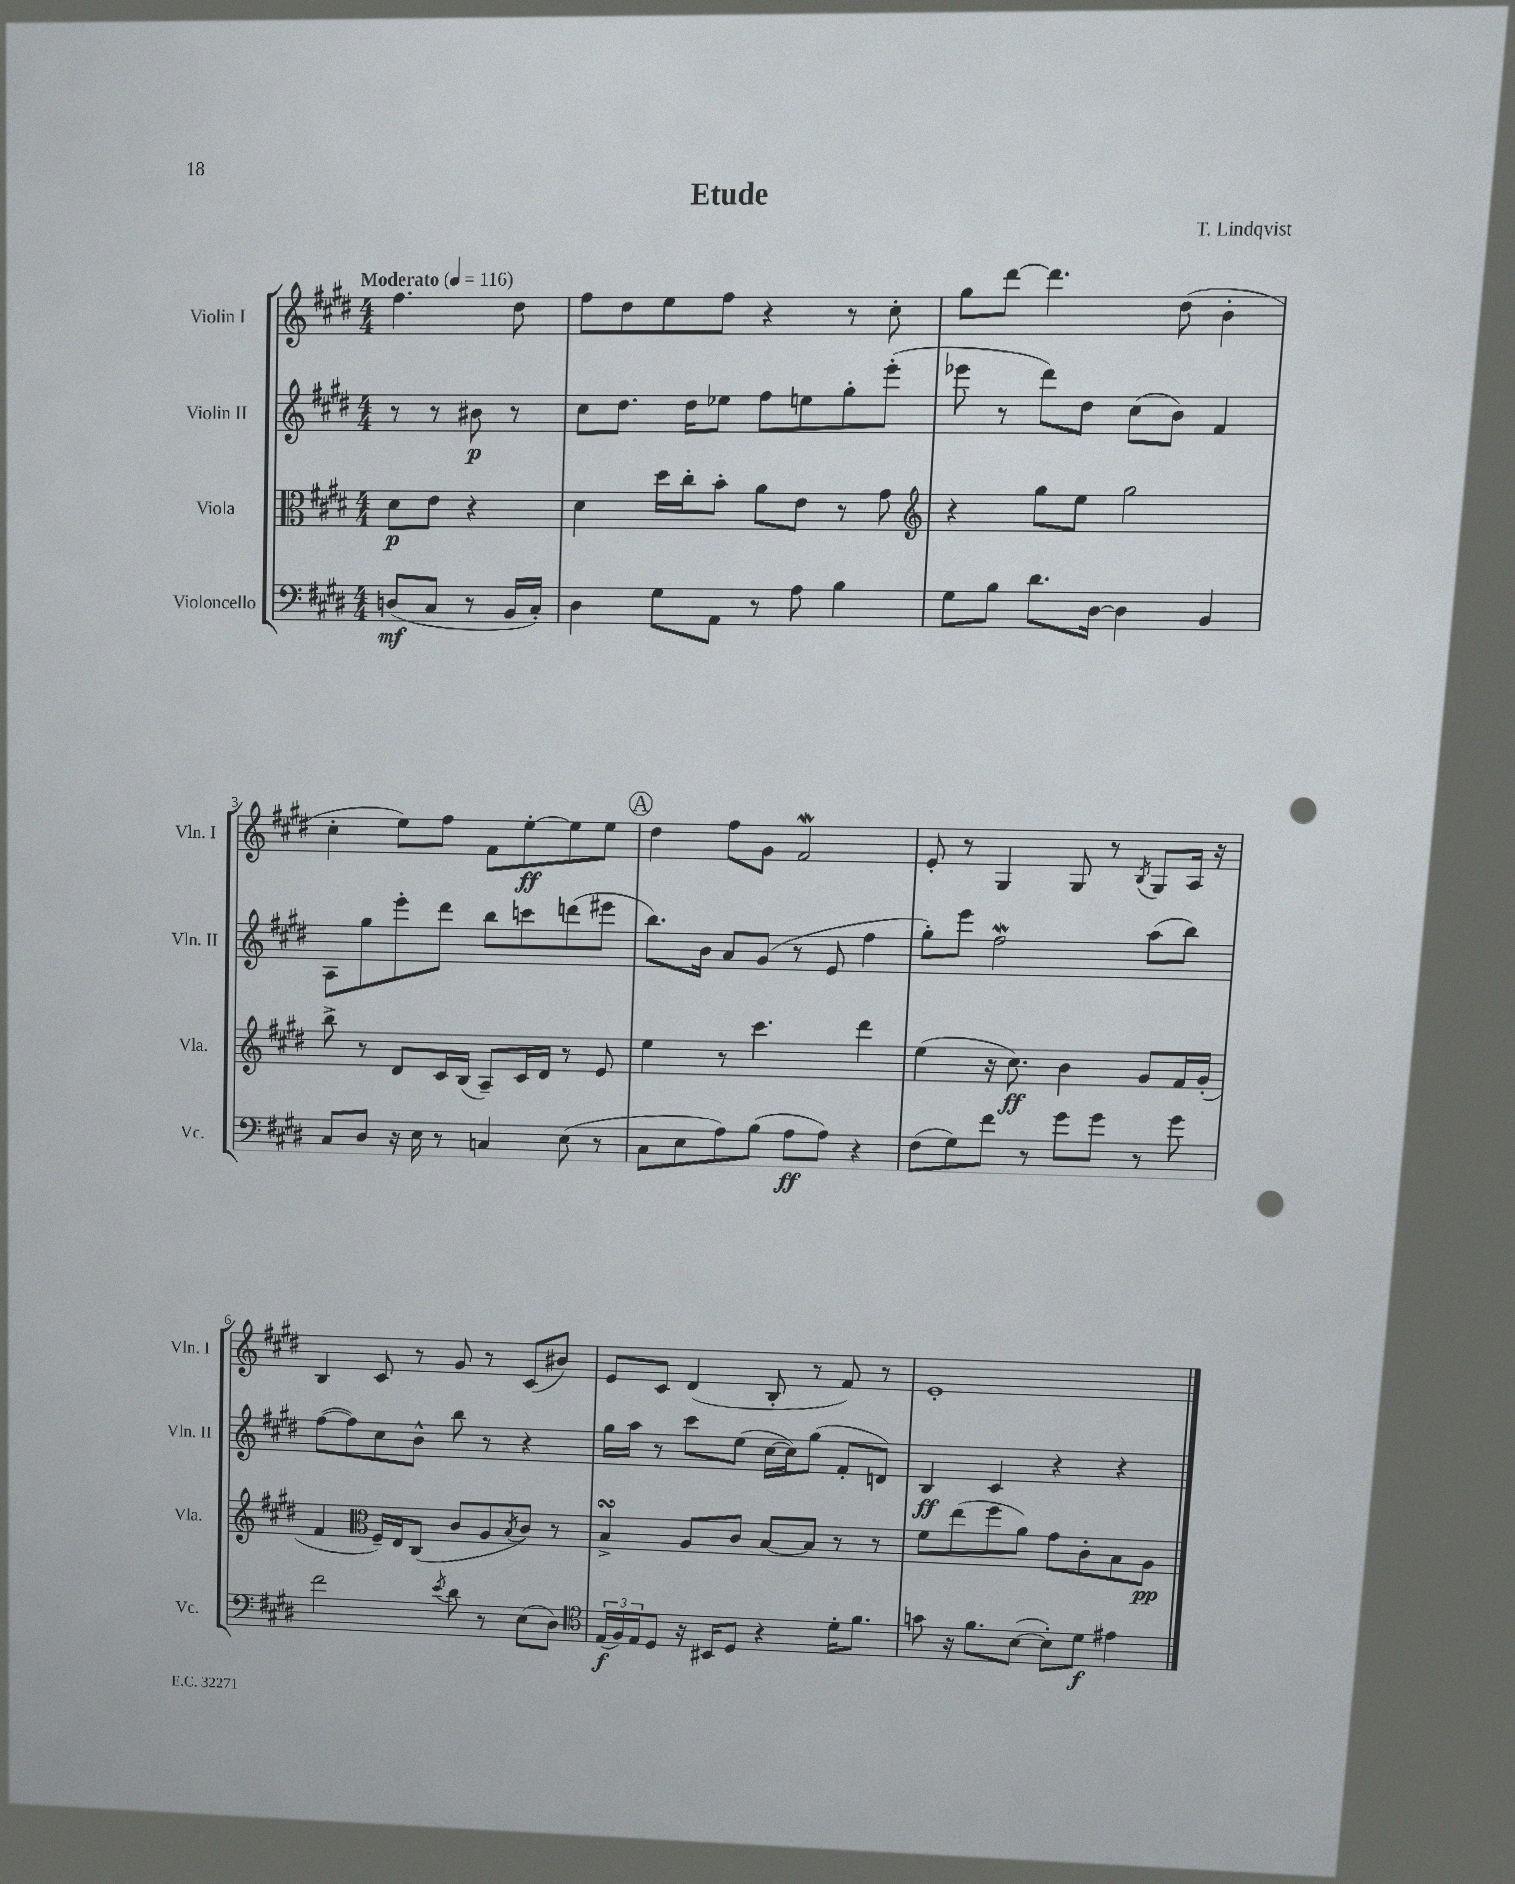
\header { title = "Etude" composer = "T. Lindqvist" }
<<
\new StaffGroup <<
\new Staff = "s0" \with { instrumentName = "Violin I" shortInstrumentName = "Vln. I" } {
    \clef treble \key e \major \numericTimeSignature \time 4/4 \partial 2 \tempo "Moderato" 4 = 116
    fis''4. dis''8 |
    fis''8 dis''8 e''8 fis''8 r4 r8 cis''8-. |
    gis''8 dis'''8~ dis'''4. dis''8( b'4-. |
    cis''4-. e''8) fis''8 fis'8 e''8~-.\ff e''8 e''8 |
    \mark \markup { \circle "A" } dis''4 fis''8 gis'8 fis'2\mordent |
    e'8-. r8 gis4 gis8 r8 \acciaccatura { b8 } gis8 a16 r16 |
    b4 cis'8 r8 gis'8 r8 cis'8( bis'8) |
    e'8 cis'8 dis'4( b8-. r8 fis'8) r8 |
    e'1-. \bar "|." |
}
\new Staff = "s1" \with { instrumentName = "Violin II" shortInstrumentName = "Vln. II" } {
    \clef treble \key e \major \numericTimeSignature \time 4/4 \partial 2
    r8 r8 bis'8\p r8 |
    cis''8 dis''8. dis''16 ees''8 fis''8 e''8 gis''8-. e'''8-.( |
    ees'''8 r8 dis'''8) dis''8 cis''8( b'8) fis'4 |
    a8 gis''8 e'''8-. dis'''8 b''8 c'''8 d'''8( eis'''8 |
    \mark \markup { \circle "A" } b''8.) b'16 a'8 gis'8( r8 e'8 fis''4 |
    gis''8-.) e'''8 fis''2\mordent a''8( b''8) |
    fis''8~( fis''8) cis''8 b'8-^ b''8 r8 r4 |
    gis''16 a''16 r8 cis'''8 e''8( cis''16~ cis''16) gis''8( fis'8-. d'8) |
    b4\ff cis'4 r4 r4 \bar "|." |
}
\new Staff = "s2" \with { instrumentName = "Viola" shortInstrumentName = "Vla." } {
    \clef alto \key e \major \numericTimeSignature \time 4/4 \partial 2
    dis'8\p e'8 r4 |
    dis'4 dis''16 cis''16-. b'8-. a'8 e'8 r8 gis'8 |
    \clef treble r4 gis''8 e''8 gis''2 |
    b''8-> r8 dis'8 cis'16 b16( a8--) cis'16 dis'16 r8 e'8 |
    \mark \markup { \circle "A" } e''4 r8 cis'''4. dis'''4 |
    e''4( r16 cis''8.\ff) b'4 gis'8 fis'16 gis'16-.( |
    fis'4 \clef alto fis16--) e16 cis8( cis'8 a8 \acciaccatura { b8 } cis'8) r8 |
    b4->\turn a8 cis'8 b8~ b8 r8 r8 |
    fis'8 e''8( fis''8 a'8) gis'8 cis'8-. b8 a8\pp \bar "|." |
}
\new Staff = "s3" \with { instrumentName = "Violoncello" shortInstrumentName = "Vc." } {
    \clef bass \key e \major \numericTimeSignature \time 4/4 \partial 2
    d8\mf( cis8 r8 b,16 cis16-.) |
    dis4 gis8 a,8 r8 a8 b4 |
    gis8 b8 dis'8. dis16~ dis4 b,4 |
    cis8 dis8 r16 e16 r8 c4 e8( r8 |
    \mark \markup { \circle "A" } cis8 e8 a8) b8( a8\ff a8) r4 |
    fis8( gis8) fis'8 r8 gis'8 gis'8 r8 gis'8 |
    fis'2 \acciaccatura { e'8 } dis'8 r8 e8( dis8) |
    \clef tenor \tuplet 3/2 { e16\f( fis16) e16 } dis8 r16 bis,16 dis8 r4 dis'16-. fis'8. |
    g'8 r16 fis'8. b8~( b8-.) dis'8\f eis'4 \bar "|." |
}
>>
>>
